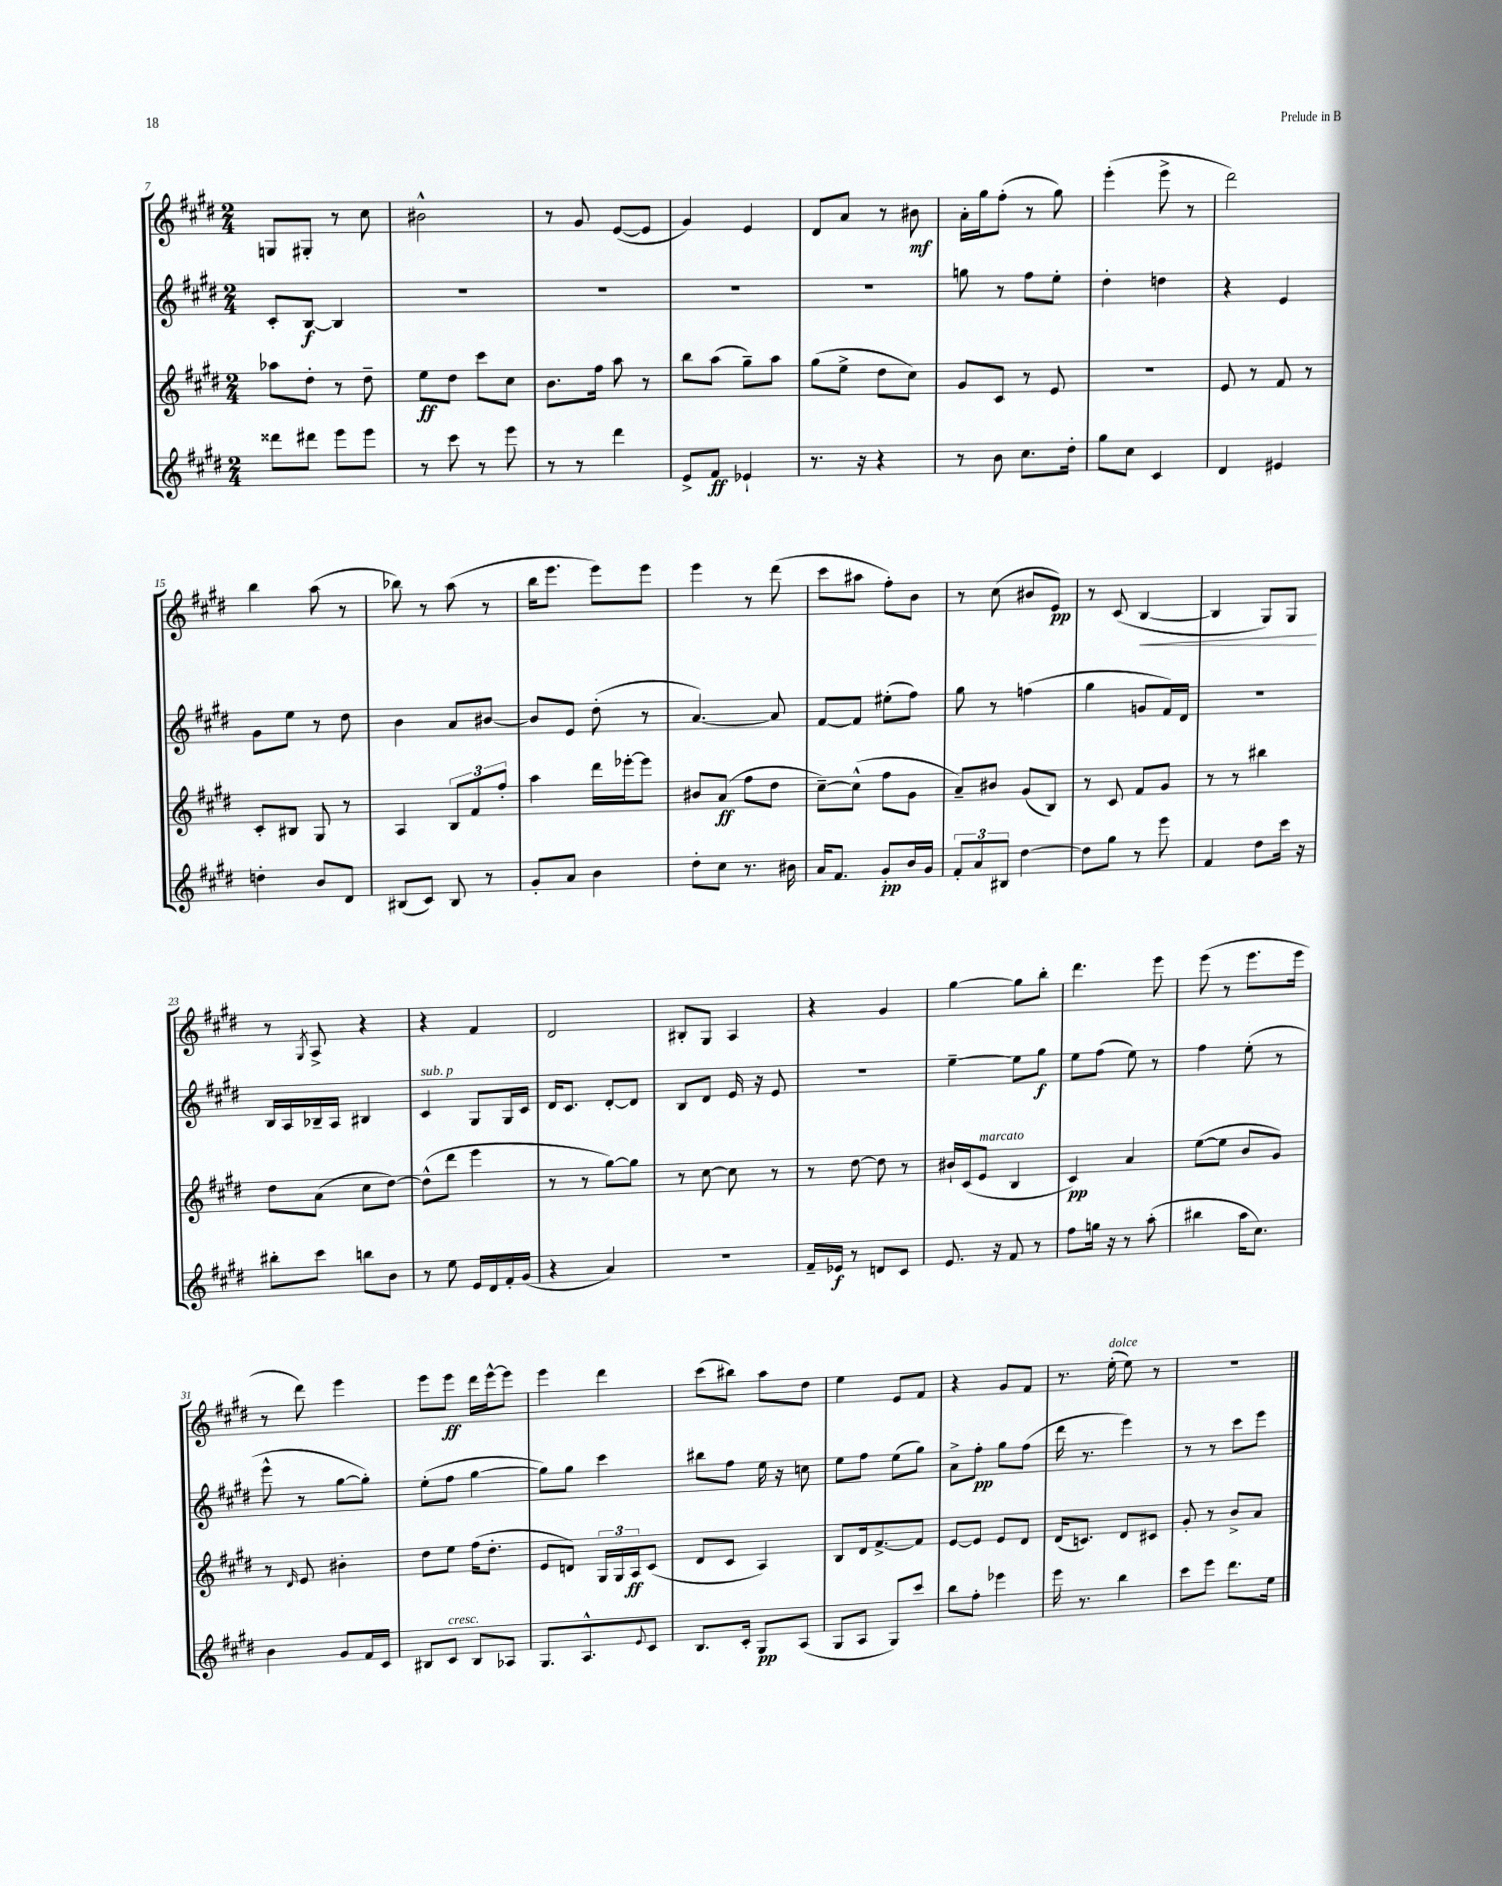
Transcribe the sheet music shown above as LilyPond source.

<<
\new StaffGroup <<
\new Staff = "s0" {
    \clef treble \key e \major \numericTimeSignature \time 2/4
    g8 gis8-. r8 cis''8 |
    bis'2-^ |
    r8 gis'8 e'8~( e'8 |
    gis'4) e'4 |
    dis'8 a'8 r8 bis'8\mf |
    a'16-. gis''16 fis''8-.( r8 gis''8) |
    e'''4-.( e'''8-> r8 |
    dis'''2) |
    b''4 a''8( r8 |
    bes''8) r8 a''8( r8 |
    b''16 e'''8. e'''8) e'''8 |
    e'''4 r8 dis'''8( |
    cis'''8 ais''8 fis''8-.) b'8 |
    r8 cis''8( bis'8 e'8\pp) |
    r8 cis'8( b4~\< |
    b4 gis8) gis8\! |
    r8 \acciaccatura { gis8 } a8-> r4 |
    r4 fis'4 |
    dis'2 |
    bis8-. gis8 a4 |
    r4 gis'4 |
    gis''4~ gis''8 b''8-. |
    dis'''4. e'''8 |
    e'''8( r8 e'''8. e'''16 |
    r8 dis'''8) e'''4 |
    e'''8 e'''8\ff dis'''16 e'''16~-^ e'''8 |
    e'''4 dis'''4 |
    cis'''8( bis''8) a''8 dis''8 |
    e''4 e'8 fis'8 |
    r4 gis'8 fis'8 |
    r8. e''16-.^\markup { \italic "dolce" }( e''8) r8 |
    r2 \bar "|." |
}
\new Staff = "s1" {
    \clef treble \key e \major \numericTimeSignature \time 2/4
    cis'8-. b8~\f b4 |
    R2 |
    R2 |
    R2 |
    R2 |
    g''8 r8 fis''8 e''8-. |
    dis''4-. d''4 |
    r4 e'4 |
    gis'8 e''8 r8 dis''8 |
    b'4 a'8 bis'8~ |
    bis'8 e'8 dis''8-.( r8 |
    a'4.~) a'8 |
    fis'8~ fis'8 eis''8-.( fis''8) |
    gis''8 r8 f''4( |
    gis''4 g'8 fis'16) dis'16 |
    R2 |
    b16 a16 bes16-- a16 bis4 |
    cis'4^\markup { \italic "sub. p" } gis8 gis16 cis'16 |
    dis'16 cis'8. dis'8~-. dis'8 |
    b8 dis'8 e'16 r16 e'8 |
    R2 |
    e''4~-- e''8 gis''8\f |
    e''8 fis''8( e''8) r8 |
    fis''4 e''8-.( r8 |
    e'''8-^ r8 gis''8~ gis''8-.) |
    e''8-.( fis''8 gis''4~ |
    gis''8) gis''8 cis'''4 |
    bis''8 fis''8 e''16 r16 c''8 |
    e''8 fis''8 e''8( gis''8) |
    a'8-> fis''8-.\pp gis''8 fis''8( |
    dis'''16 r8. e'''4) |
    r8 r8 cis'''8 e'''8 \bar "|." |
}
\new Staff = "s2" {
    \clef treble \key e \major \numericTimeSignature \time 2/4
    aes''8 dis''8-. r8 dis''8-- |
    e''8\ff dis''8 cis'''8 cis''8 |
    b'8. fis''16 a''8 r8 |
    b''8 a''8( gis''8--) a''8 |
    gis''8( e''8-> dis''8 cis''8) |
    gis'8 cis'8 r8 e'8 |
    R2 |
    e'8 r8 fis'8 r8 |
    cis'8-. bis8 gis8 r8 |
    a4 \tuplet 3/2 { b8 fis'8 fis''8-. } |
    a''4 dis'''16 ees'''16~-. ees'''8 |
    bis'8 a'8\ff( fis''8 dis''8 |
    cis''8~--) cis''8-^( fis''8 gis'8 |
    a'8--) bis'8 gis'8( b8) |
    r8 cis'8 fis'8 gis'8 |
    r8 r8 bis''4 |
    dis''8 a'8( cis''8 dis''8~) |
    dis''8-^( dis'''8 e'''4 |
    r8 r8 gis''8~) gis''8 |
    r8 cis''8~ cis''8 r8 |
    r8 dis''8~ dis''8 r8 |
    bis'16-! cis'16( e'8^\markup { \italic "marcato" } b4 |
    cis'4\pp) a'4 |
    e''8~( e''8 b'8 gis'8) |
    r8 \grace { dis'16 } e'8 bis'4-. |
    dis''8 e''8 fis''16( dis''8.-. |
    e'8 d'8) \tuplet 3/2 { gis16 gis16 a16\ff } cis'8( |
    dis'8 cis'8 a4) |
    b8 dis'16 fis'8.~-> fis'8 |
    e'8~ e'8 e'8 dis'8 |
    dis'16( c'8.) dis'8 cis'8 |
    gis'8-. r8 b'8-> a'8 \bar "|." |
}
\new Staff = "s3" {
    \clef treble \key e \major \numericTimeSignature \time 2/4
    disis'''8 dis'''8 e'''8 e'''8 |
    r8 cis'''8 r8 e'''8 |
    r8 r8 dis'''4 |
    e'8-> fis'8\ff ees'4-! |
    r8. r16 r4 |
    r8 b'8 cis''8. dis''16-. |
    gis''8 cis''8 cis'4 |
    dis'4 eis'4 |
    d''4-. b'8 dis'8 |
    bis8( cis'8) bis8 r8 |
    gis'8-. a'8 b'4 |
    dis''8-. cis''8 r8. bis'16 |
    a'16 fis'8. gis'8-.\pp b'16 gis'16 |
    \tuplet 3/2 { fis'8-. a'8 bis8 } dis''4~ |
    dis''8 gis''8 r8 e'''8 |
    fis'4 dis''8 cis'''16 r16 |
    bis''8-. cis'''8 b''8 b'8 |
    r8 e''8 e'16 dis'16 fis'16-. gis'16( |
    r4 a'4) |
    r2 |
    fis'16-- ees'16\f r8 d'8 cis'8 |
    e'8. r16 fis'8 r8 |
    fis''8 g''16 r16 r8 a''8-.( |
    bis''4 a''16 cis''8.) |
    b'4 gis'8 fis'16 cis'16 |
    bis8 cis'8^\markup { \italic "cresc." } bis8 aes8 |
    gis8. a8.-^ \appoggiatura { e'8 } cis'8 |
    b8. cis'16-. gis8\pp a8( |
    gis8 a8 gis8) cis'''8 |
    b''8 fis''8-. ees'''4 |
    e'''16 r8. b''4 |
    cis'''8 e'''8 dis'''8. e''16 \bar "|." |
}
>>
>>
\layout { \context { \Score currentBarNumber = #7 } }
